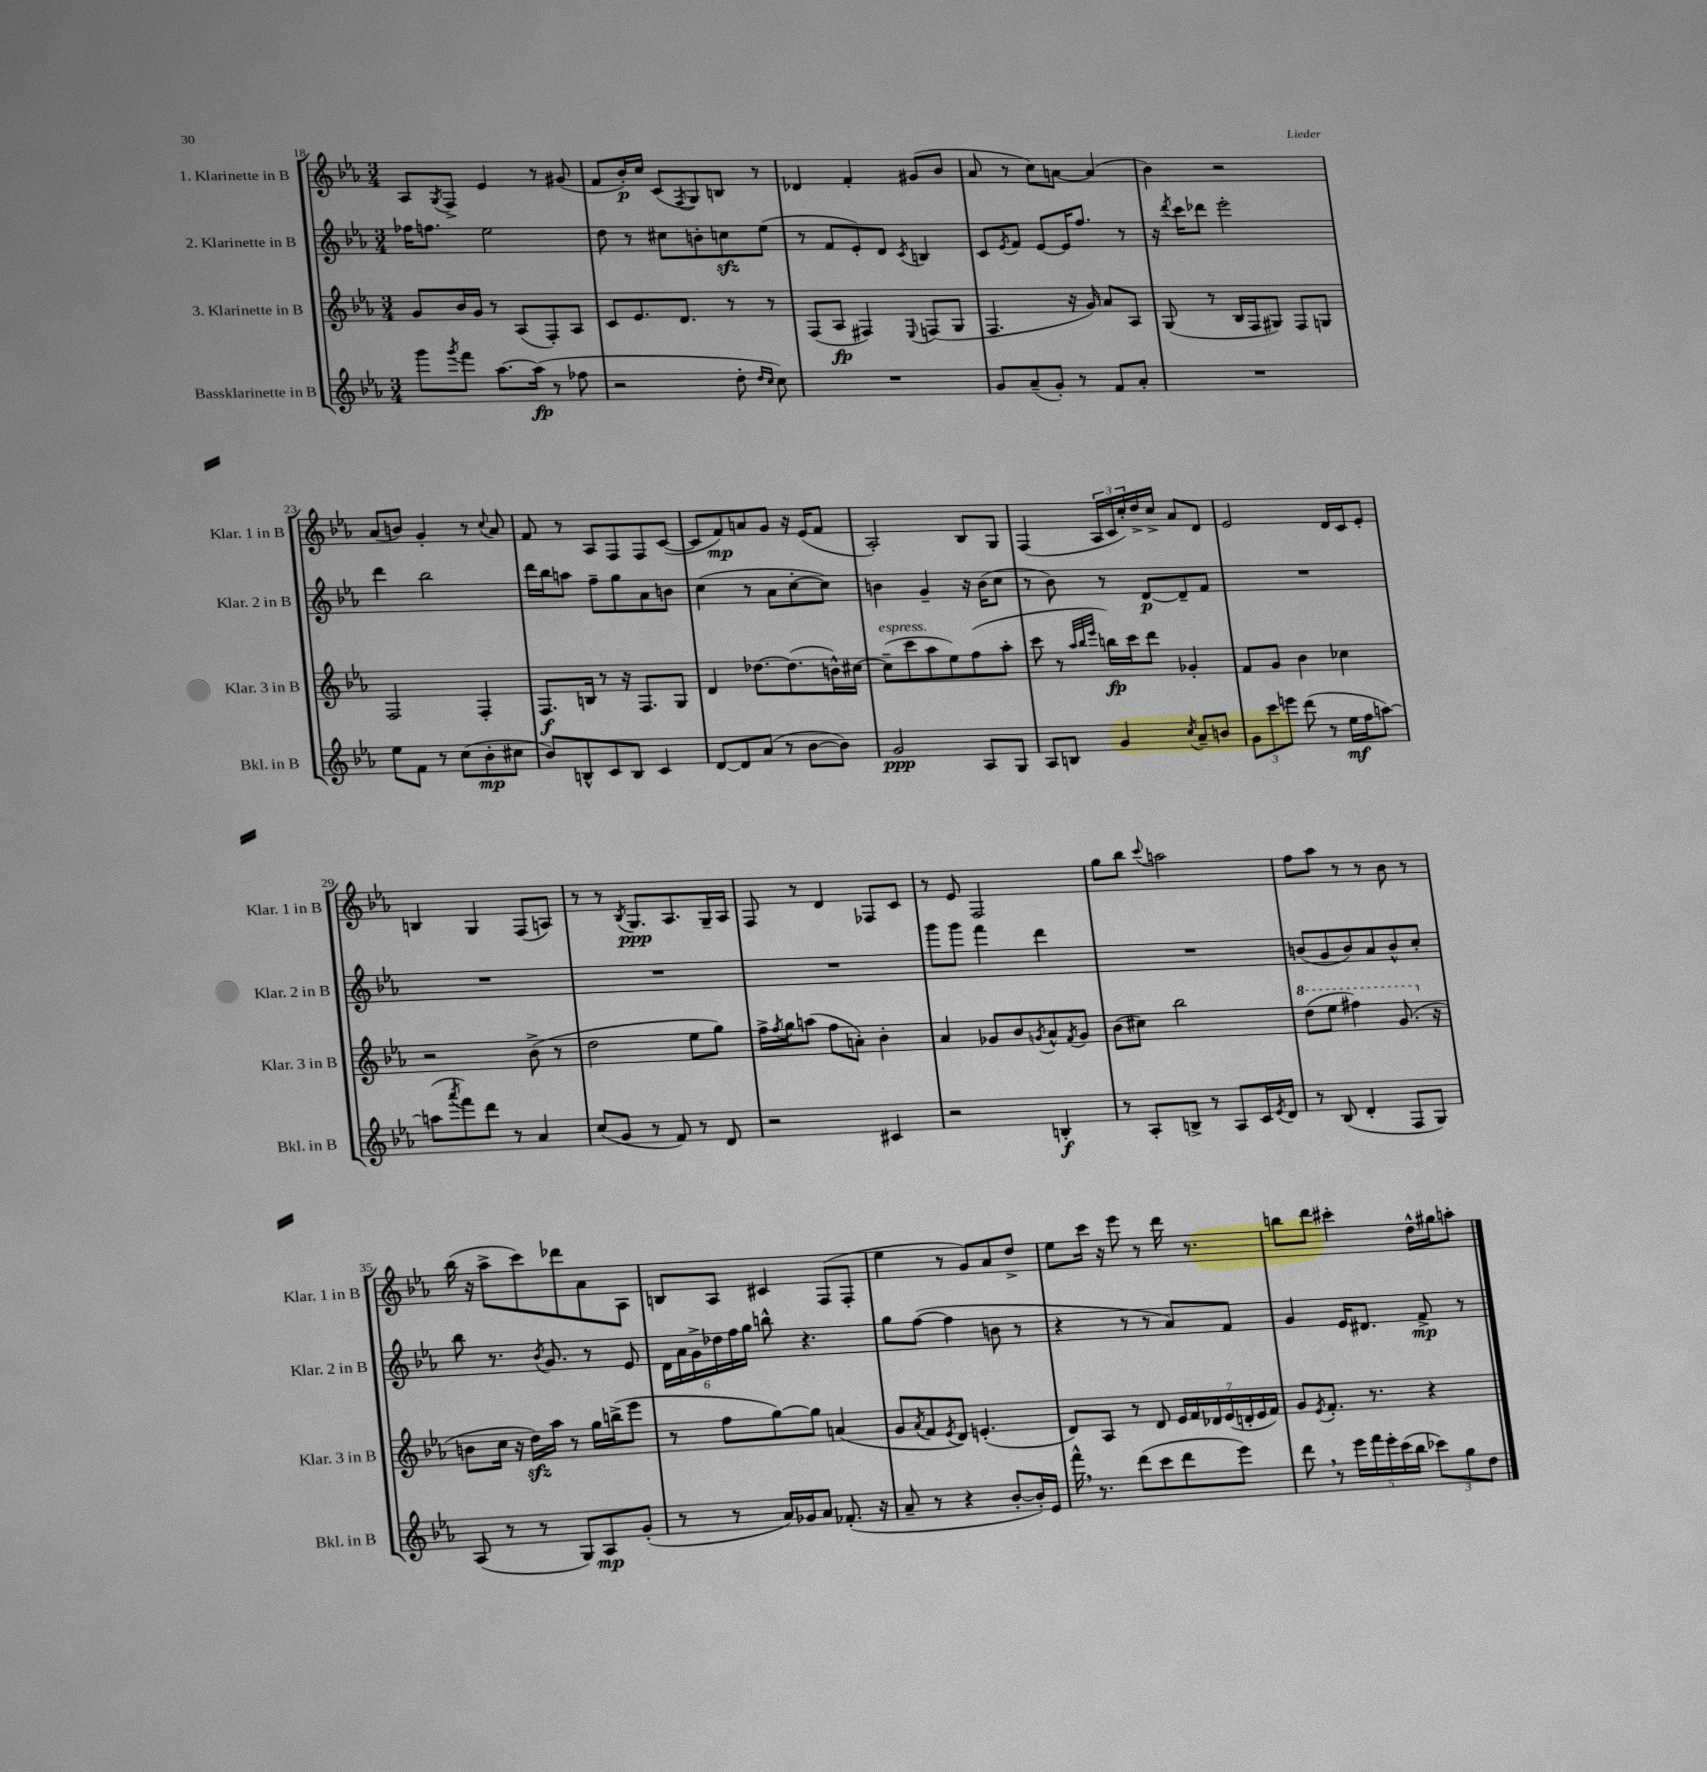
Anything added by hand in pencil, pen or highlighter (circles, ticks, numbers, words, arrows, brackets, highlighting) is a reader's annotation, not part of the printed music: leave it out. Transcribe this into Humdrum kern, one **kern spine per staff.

**kern	**kern	**kern	**kern
*staff4	*staff3	*staff2	*staff1
*clefG2	*clefG2	*clefG2	*clefG2
*k[b-e-a-]	*k[b-e-a-]	*k[b-e-a-]	*k[b-e-a-]
*M3/4	*M3/4	*M3/4	*M3/4
8ggg\L	8g/L	16ff-\LK	8A-/L
.	.	8.ff\J	.
8qggg/	.	.	8qG/
8fff\J	16b-/L	.	8F^/J
.	16g/JJ	.	.
[8.aa-\L	8r	2ee-\	4e-/
.	(8A-/L	.	.
(16aa-\]Jk	.	.	.
8r	8F'/)	.	8r
8ff-\	8A-/J	.	(8g#/
=	=	=	=
2r	8c/L	8dd\	8f/L
.	8.e-/	8r	16b-'/L)
.	.	.	16cc/JJ
.	.	8cc#\L	(8c/L
.	8.d/J	.	.
.	.	.	8qF/
.	.	8b'\	8G/)
8dd'\	8r	8cc\	8B/J
16qqdd/LL	.	.	.
16qqcc/JJ	.	.	.
8cc\)	8r	(8ee-\J	8r
=	=	=	=
2.r	(8F/L	8r	4d-/
.	8A-/J	8f/L	.
.	4F#/)	8e-'/)	4f'/
.	.	8d/J	.
.	8qqE-/	8qc/	.
.	(8F/L	4B/	(8g#/L
.	8G/J	.	8b-/J
=	=	=	=
8g/L	4.F/	8c/L	8a-/
.	.	8qe-/	.
(8a-~/	.	8f/J	8r
8g'/J)	.	[8e-/L	8cc\L)
8r	16r	16e-/]K	[8a\J
.	16g/)	8.ff/J	.
8f/L	8a-/L	.	(4a/]
8a-'/J	8A-/J	8r	.
=	=	=	=
2.r	(8G/	16r	4b-\)
.	.	8qddd/	.
.	.	16ccc\LK	.
.	8r	8ddd-\J	.
.	16B-/LL	2eee-'\	2r
.	16F/J	.	.
.	8G#/J)	.	.
.	8F/L	.	.
.	8G/J	.	.
=	=	=	=
8ee-\L	2F/	4ddd\	(8a-/L
8f\J	.	.	8b/J)
8r	.	2bb-\	4g'/
(8cc\L	.	.	.
8b-'\	4F'/	.	8r
.	.	.	8qqcc/
8cc#\J	.	.	8a-/
=	=	=	=
8b-/L)	8.F/L	16ddd\LL	8f/
.	.	16bb-\J	.
8B^^/	.	8aa\J	8r
.	16B/Jk	.	.
8c/	8r	8ff~\L	8A-/L
8B/J	16r	8gg\	8F/
.	8.F/L	.	.
4c/	.	8a-\	8F/
.	8G/J	8b\J	([8c/J
=	=	=	=
[8d/L	4d/	(4cc\	8c/]L
8d/]	.	.	8f/)
(8a-/J	[8.dd-\L	8r	8a/
8r	.	8a-\L	8g/J
.	(8.dd-\]	.	.
[8b-\L	.	[8cc'\	16r
.	.	.	(16e-/LK
8b-\]J)	16b^^\L)	8cc\]J)	8f/J
.	[16cc#\JJ	.	.
=	=	=	=
2g/	(8cc#~\]L	4b\	2A-'/)
.	8ccc\	.	.
.	8aa-\	4g~/	.
.	8ee-\)	.	.
8A-/L	(8ff\	16r	8B-/L
.	.	(16b\LK	.
8G/J	8aa-'\J	8cc\J	8G/J
=	=	=	=
8A-/L	8ccc\	8r	(4F/
8B/J	8r	8b-\)	.
.	32qqaa-/LLL	.	.
.	32qqbb-/	.	.
.	32qqeee-/JJJ	.	.
4g/	16bb\LL)	8r	24A-/LL
.	.	.	24c/
.	16ccc\J	.	.
.	.	.	24cc'/)
.	8ddd\J	[8d/L	16dd^/
.	.	.	16cc^/JJ
8qcc/	.	.	.
8a-~/L	4g-'/	8d~/]	8a-/L
8b/J	.	8f/J	8d/J
=	=	=	=
12g\L	8f/L	2.r	2e-/
12ccc\	.	.	.
.	8g/J	.	.
12eee\J	.	.	.
(8ddd\	4b-\	.	.
8r	.	.	.
16ee-\LL	4cc-\	.	16d/LL
16ff\J	.	.	16c/J
[8aa\J)	.	.	8e-'/J
=	=	=	=
(8aa\]L	2r	2.r	4B/
8qaaa-/	.	.	.
8fff\)	.	.	.
8ddd\J	.	.	4G/
8r	.	.	.
4a-/	(8b-^\	.	(8F/L
.	8r	.	8A/J)
=	=	=	=
(8cc/L	2dd\	2.r	8r
8g/J	.	.	8r
.	.	.	8qB-/
8r	.	.	8.G/L
8f/)	.	.	.
.	.	.	8.A-/
8r	8ee-\L	.	.
8d/	8gg\J)	.	16G~/L
.	.	.	16A-/JJ
=	=	=	=
2r	16ff^\LL	2.r	8F/
.	8qff/	.	.
.	16gg\J	.	.
.	(8aa\J	.	8r
.	8ff\L	.	4d/
.	8a'\J)	.	.
4c#/	4b-'\	.	8F-/L
.	.	.	8c/J
=	=	=	=
2r	4a-/	8ggg\L	8r
.	.	8ggg\J	8e-/
.	8g-/L	4fff\	2F/
.	8b-/	.	.
.	8qg/	.	.
4B'/	8a-^^/	4ddd\	.
.	8qf/	.	.
.	8g/J	.	.
=	=	=	=
8r	(8b-\L	2.r	8gg\L
8A-'/L	8cc#\J)	.	8bb-\J
.	.	.	8qqccc/
8B^/J	2bb-\	.	2aa\
8r	.	.	.
8A-/L	.	.	.
16c/L	.	.	.
8qe-/	.	.	.
16d/JJ	.	.	.
=	=	=	=
8r	(8ddd\L	(8b/L	8ff\L
(8B-/	8eee-\J	8g/	8aa-\J
4d'/	4fff#\)	8b/)	8r
.	.	8a-/	8r
8F/L	(8.gg/	8b^^/	8b-\
8G/J)	.	8cc'/J	8r
.	16r	.	.
=	=	=	=
(8A-/	8b\L	8bb-\	(16bb-\
.	.	.	16r
8r	16cc\Jk	8.r	8aa-^\L
.	16r	.	.
8r	16dd\LL)	.	8ccc\)
.	.	8qb-/	.
.	16aa-\JJ	8.g/	.
8G/L)	8r	.	8ddd-\
8A-/	16gg\LL	8r	8a-\
.	(16bb^\J	.	.
(8g'/J	8eee-\J	8e-/	8A-\J
=	=	=	=
8r	8r	24d\LL	8B/L
.	.	24a-\	.
.	.	24g^\	.
8r	8ff\L	24dd-\	8A-/J
.	.	24ff\	.
.	.	24gg\JJ	.
16a-/LL)	[8gg\)	8bb^^\	4c#/
16g-/J	.	.	.
8a-/J	8gg\]J	4.r	.
(8.f-'/	(4a/	.	(8F/L
.	.	.	8F'/J
16r	.	.	.
=	=	=	=
8a-~/	8g/L	8gg\L	4ee-\
.	8qa-/	.	.
8r	8f/	([8ff\J	.
.	8qe-/	.	.
4r	8d/J)	4ff\]	8r
.	(4.e'/	.	8g/L)
[8b-'/L	.	8b\	8a-/
16b-'/]L)	.	8r	8dd^/J
16e-/JJ	.	.	.
=	=	=	=
16fff^^\	8d/L)	4r	8ee-\L
8.r	.	.	.
.	8A-/J	.	16ccc\Jk
.	.	.	16r
(8ddd\L	8r	8r	8eee-\
8ccc\	8d/	8r	8r
8ddd\	28e-/LL	8a-/L)	16ddd\
.	28f/	.	.
.	.	.	8.r
.	28d-/	.	.
.	(28e-/	.	.
8eee-\J)	.	8f/J	.
.	28d'/	.	.
.	28e-/	.	.
.	28f/JJ)	.	.
=	=	=	=
8ddd\	8g/L	4g/	8bb\L
.	8qe-/	.	.
8r	8.f'/J	.	8ddd\J
20eee-\LL	.	16e-/LK	4ccc#'\
20fff\	.	.	.
.	8.r	8.d#/J	.
20eee-'\	.	.	.
(20ccc\	.	.	.
20bb-\JJ	.	.	.
12ccc-\L)	4r	8f^/	16dd^^\LL
.	.	.	16gg#\J
12gg\	.	.	.
.	.	8r	8aa'\J
12dd\J	.	.	.
==	==	==	==
*-	*-	*-	*-
